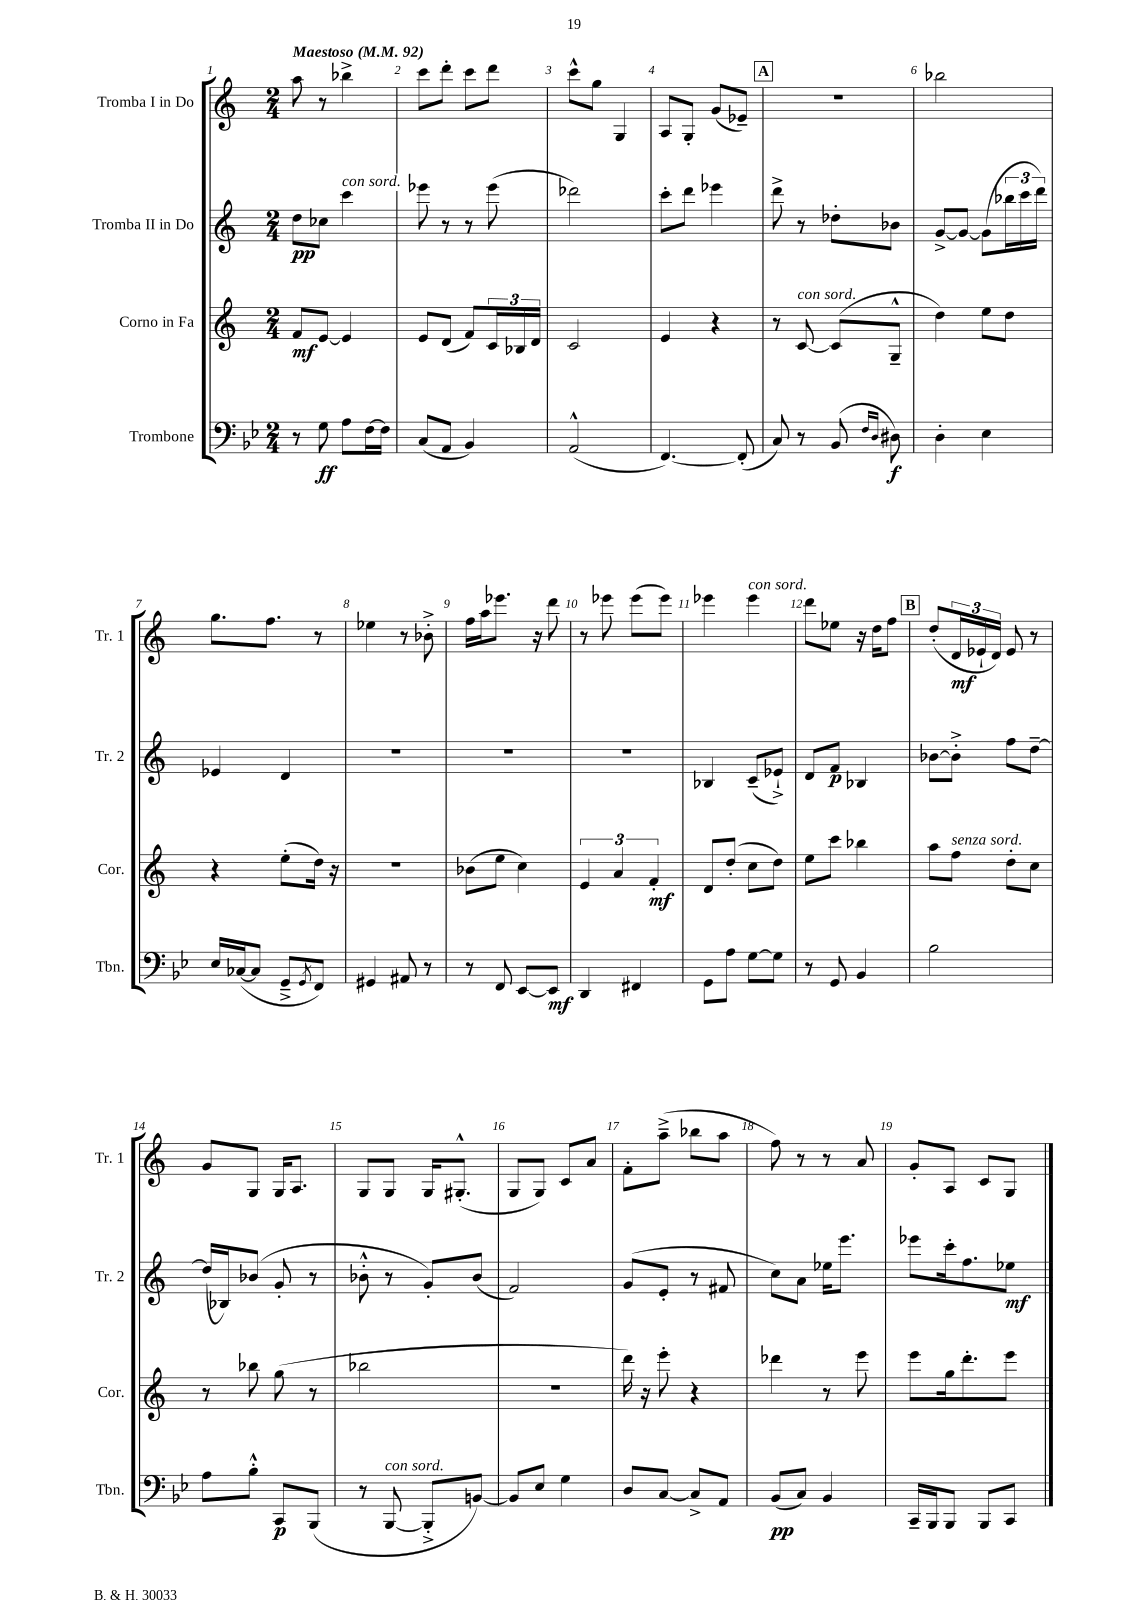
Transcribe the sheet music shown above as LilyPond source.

<<
\new StaffGroup <<
\new Staff = "s0" \with { instrumentName = "Tromba I in Do" shortInstrumentName = "Tr. 1" } {
    \clef treble \key c \major \numericTimeSignature \time 2/4 \tempo "Maestoso" 4 = 92
    a''8 r8 bes''4-> |
    c'''8 d'''8-. c'''8 d'''8 |
    c'''8-^ g''8 g4 |
    a8 g8-. g'8( ees'8--) |
    \mark \markup { \box "A" } R2 |
    bes''2 |
    g''8. f''8. r8 |
    ees''4 r8 bes'8-.-> |
    f''16 a''16 ees'''8. r16 d'''8 |
    r8 ees'''8 ees'''8( ees'''8) |
    ees'''4 ees'''4^\markup { \italic "con sord." } |
    d'''8 ees''8 r16 d''16 f''8 |
    \mark \markup { \box "B" } d''8-.( \tuplet 3/2 { d'16\mf ees'16-! d'16) } ees'8 r8 |
    g'8 g8 g16 a8. |
    g8 g8 g16 gis8.-.-^( |
    g8 g8) c'8 a'8 |
    f'8-. a''8--->( bes''8 a''8 |
    f''8) r8 r8 a'8 |
    g'8-. a8 c'8 g8 \bar "|." |
}
\new Staff = "s1" \with { instrumentName = "Tromba II in Do" shortInstrumentName = "Tr. 2" } {
    \clef treble \key c \major \numericTimeSignature \time 2/4
    d''8\pp ces''8 c'''4^\markup { \italic "con sord." } |
    ees'''8 r8 r8 ees'''8( |
    des'''2) |
    c'''8-. d'''8 ees'''4 |
    \mark \markup { \box "A" } d'''8-> r8 des''8-. bes'8 |
    g'8~-> g'8~ g'8( \tuplet 3/2 { bes''16 c'''16 d'''16) } |
    ees'4 d'4 |
    R2 |
    R2 |
    R2 |
    bes4 c'8--( ees'8-!->) |
    d'8 f'8\p bes4 |
    \mark \markup { \box "B" } bes'8~ bes'8-.-> f''8 d''8~-- |
    d''16( bes16) bes'8( g'8-. r8 |
    bes'8-.-^ r8 g'8-.) bes'8( |
    f'2) |
    g'8( e'8-. r8 fis'8 |
    c''8) a'8 ees''16 e'''8. |
    ees'''8 c'''16-. f''8. ees''8\mf \bar "|." |
}
\new Staff = "s2" \with { instrumentName = "Corno in Fa" shortInstrumentName = "Cor." } {
    \clef treble \key c \major \numericTimeSignature \time 2/4
    f'8\mf e'8~ e'4 |
    e'8 d'8( f'8) \tuplet 3/2 { c'16 bes16 d'16 } |
    c'2 |
    e'4 r4 |
    \mark \markup { \box "A" } r8 c'8~^\markup { \italic "con sord." } c'8( g8---^ |
    d''4) e''8 d''8 |
    r4 e''8-.( d''16) r16 |
    r2 |
    bes'8( e''8 c''4) |
    \tuplet 3/2 { e'4 a'4 f'4-.\mf } |
    d'8 d''8-.( c''8 d''8) |
    e''8 c'''8 bes''4 |
    \mark \markup { \box "B" } a''8 f''8^\markup { \italic "senza sord." } d''8-. c''8 |
    r8 bes''8 g''8( r8 |
    bes''2 |
    r2 |
    d'''16) r16 e'''8-. r4 |
    des'''4 r8 e'''8 |
    e'''8 g''16 d'''8.-. e'''8 \bar "|." |
}
\new Staff = "s3" \with { instrumentName = "Trombone" shortInstrumentName = "Tbn." } {
    \clef bass \key bes \major \numericTimeSignature \time 2/4
    r8 g8\ff a8 f16~ f16 |
    c8( a,8 bes,4) |
    a,2-^( |
    f,4.~) f,8-.( |
    \mark \markup { \box "A" } c8) r8 bes,8( \grace { f16 d16 } dis8\f) |
    d4-. ees4 |
    ees16 ces16~( ces8 g,8---> \acciaccatura { g,8 } f,8) |
    gis,4 ais,8 r8 |
    r8 f,8 ees,8~ ees,8\mf |
    d,4 fis,4 |
    g,8 a8 g8~ g8 |
    r8 g,8 bes,4 |
    \mark \markup { \box "B" } bes2 |
    a8 bes8-.-^ c,8\p bes,,8( |
    r8 bes,,8~^\markup { \italic "con sord." } bes,,8-.-> b,8~) |
    b,8 ees8 g4 |
    d8 c8~ c8-> a,8 |
    bes,8\pp( c8) bes,4 |
    c,16-- bes,,16 bes,,8 bes,,8 c,8 \bar "|." |
}
>>
>>
\layout { \context { \Score \override BarNumber.break-visibility = ##(#f #t #t) barNumberVisibility = #all-bar-numbers-visible } }
